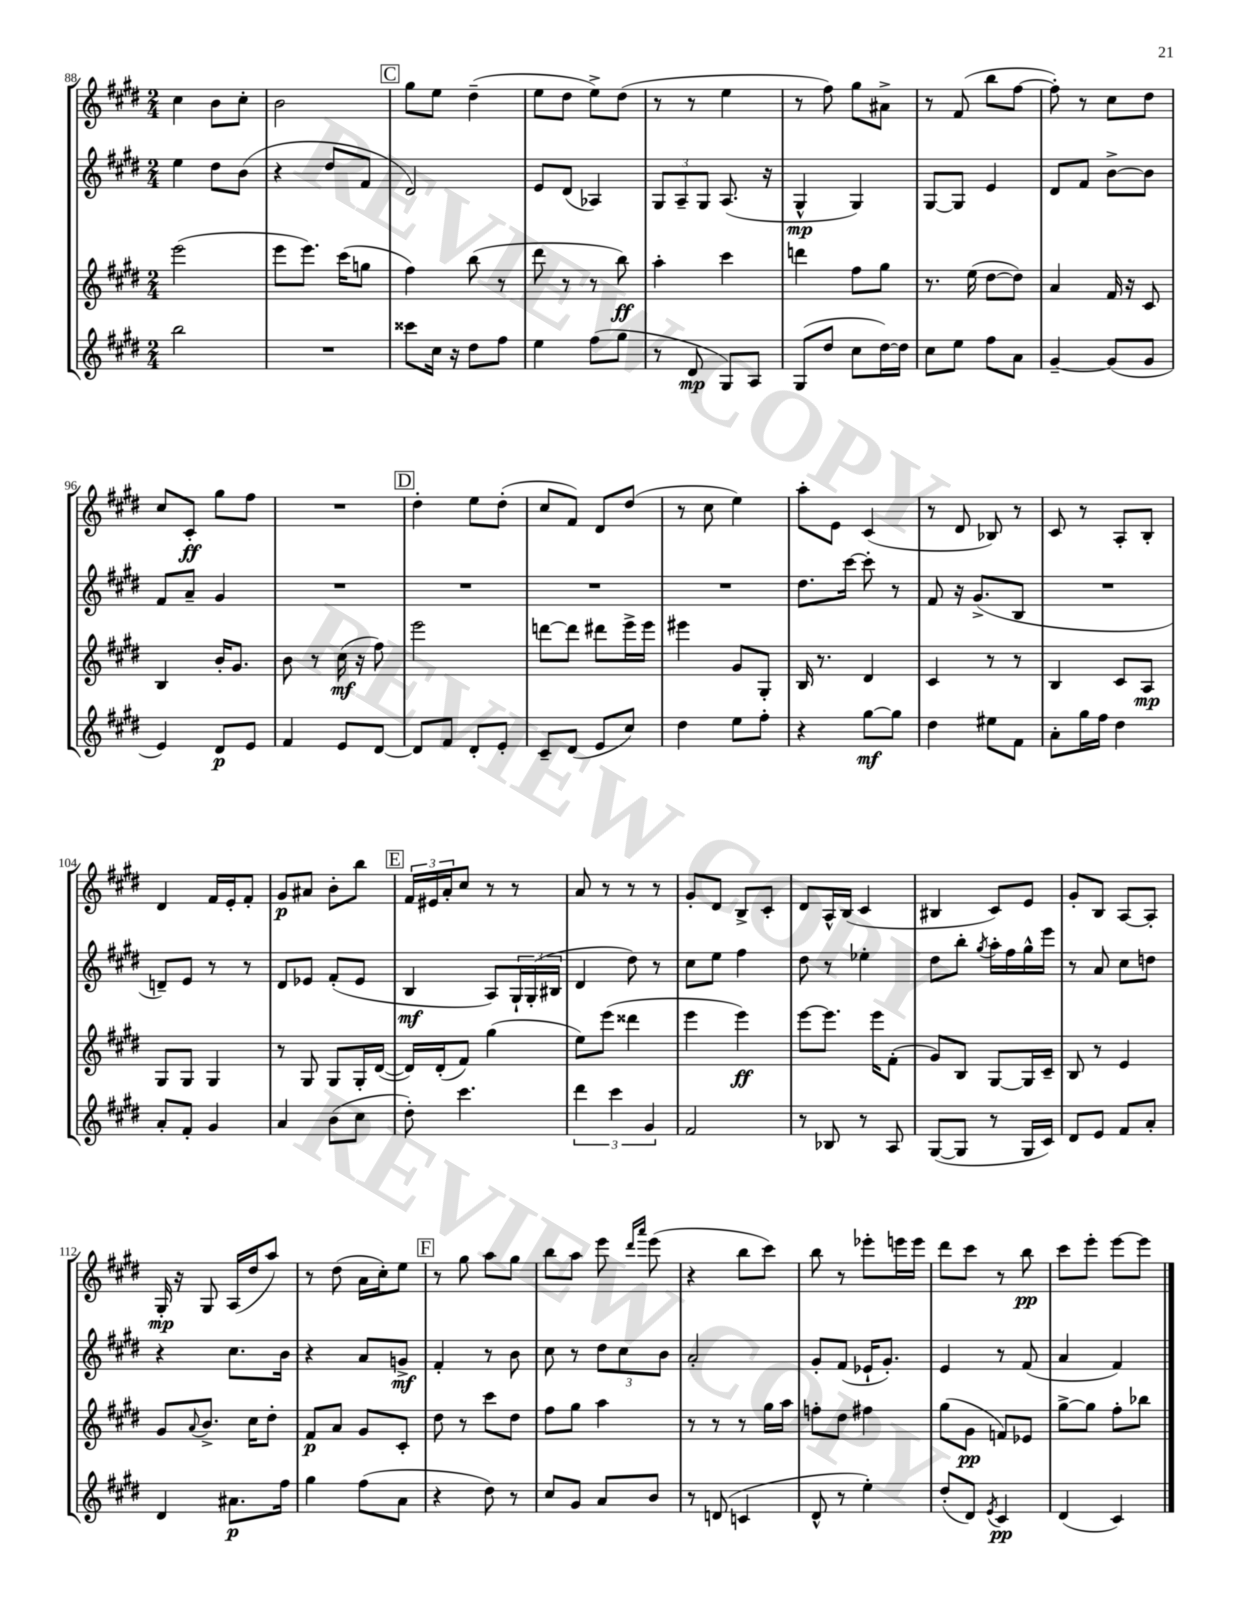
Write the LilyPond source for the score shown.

<<
\new StaffGroup <<
\new Staff = "s0" {
    \clef treble \key e \major \numericTimeSignature \time 2/4
    cis''4 b'8 cis''8-. |
    b'2 |
    \mark \markup { \box "C" } gis''8 e''8 dis''4--( |
    e''8 dis''8 e''8->) dis''8( |
    r8 r8 e''4 |
    r8 fis''8) gis''8 ais'8-> |
    r8 fis'8( b''8 fis''8~ |
    fis''8-.) r8 cis''8 dis''8 |
    cis''8 cis'8-.\ff gis''8 fis''8 |
    R2 |
    \mark \markup { \box "D" } dis''4-. e''8 dis''8-.( |
    cis''8 fis'8) dis'8 dis''8( |
    r8 cis''8 e''4) |
    a''8-. e'8 cis'4( |
    r8 dis'8 bes8) r8 |
    cis'8 r8 a8-. b8-. |
    dis'4 fis'16 e'16-. fis'8-. |
    gis'8\p ais'8 b'8-. b''8 |
    \mark \markup { \box "E" } \tuplet 3/2 { fis'16 eis'16 a'16-. } cis''8 r8 r8 |
    a'8 r8 r8 r8 |
    gis'8-. dis'8 b8-> cis'8-. |
    dis'8 a16-^ b16( cis'4 |
    bis4 cis'8) e'8 |
    gis'8-. b8 a8~ a8-. |
    gis16-.\mp r16 gis8 a16( dis''16 a''8) |
    r8 dis''8( a'16 cis''16-.) e''8 |
    \mark \markup { \box "F" } r8 gis''8 a''8 gis''8 |
    b''8 a''8 e'''8 \grace { dis'''16 a'''16 } e'''8( |
    r4 b''8 cis'''8) |
    b''8 r8 ees'''8-. e'''16 e'''16 |
    dis'''8 cis'''8 r8 b''8\pp |
    cis'''8 e'''8-. e'''8~ e'''8 \bar "|." |
}
\new Staff = "s1" {
    \clef treble \key e \major \numericTimeSignature \time 2/4
    e''4 dis''8 b'8( |
    r4 dis''8 fis'8 |
    \mark \markup { \box "C" } dis'2) |
    e'8 dis'8( aes4) |
    \tuplet 3/2 { gis8 a8-- gis8 } a8.( r16 |
    gis4-^\mp gis4) |
    gis8~ gis8 e'4 |
    dis'8 fis'8 b'8~-> b'8 |
    fis'8 a'8-- gis'4 |
    R2 |
    \mark \markup { \box "D" } R2 |
    R2 |
    R2 |
    dis''8. cis'''16~ cis'''8-. r8 |
    fis'8 r16 gis'8.->( b8 |
    R2 |
    d'8--) e'8 r8 r8 |
    dis'8 ees'8 fis'8-.( ees'8 |
    \mark \markup { \box "E" } b4\mf a8) \tuplet 3/2 { gis16-! gis16-.( bis16 } |
    dis'4 dis''8) r8 |
    cis''8 e''8 fis''4 |
    dis''8 r8 ees''4-. |
    dis''8 b''8-. \acciaccatura { gis''8 } a''16-. fis''16 gis''16-^ e'''16 |
    r8 a'8 cis''8 d''8 |
    r4 cis''8. b'16 |
    r4 a'8 g'8->\mf |
    \mark \markup { \box "F" } fis'4-. r8 b'8 |
    cis''8 r8 \tuplet 3/2 { dis''8 cis''8 b'8 } |
    a'2-. |
    gis'8-. fis'8( ees'16-! gis'8.-.) |
    e'4 r8 fis'8( |
    a'4 fis'4) \bar "|." |
}
\new Staff = "s2" {
    \clef treble \key e \major \numericTimeSignature \time 2/4
    e'''2( |
    e'''8 e'''8.) cis'''16( g''8 |
    \mark \markup { \box "C" } fis''4) b''8( r8 |
    dis'''8 r8 r8 b''8\ff) |
    a''4-. cis'''4 |
    d'''4 fis''8 gis''8 |
    r8. e''16( dis''8~ dis''8) |
    a'4 fis'16 r16 cis'8 |
    b4 b'16-. gis'8. |
    b'8 r8 cis''16\mf( r16 fis''8) |
    \mark \markup { \box "D" } e'''2 |
    d'''8~ d'''8 dis'''8 e'''16-> e'''16 |
    eis'''4 gis'8 gis8-. |
    b16 r8. dis'4 |
    cis'4 r8 r8 |
    b4 cis'8 a8\mp |
    gis8 gis8 gis4 |
    r8 gis8 gis8 gis16-. dis'16~( |
    \mark \markup { \box "E" } dis'16) dis'16-.( fis'8) gis''4( |
    e''8) e'''8( disis'''4 |
    e'''4 e'''4\ff) |
    e'''8~ e'''8. e'''16 fis'8-.( |
    gis'8) b8 gis8~ gis16 cis'16-- |
    b8 r8 e'4 |
    gis'8 \appoggiatura { a'8 } b'8.-> cis''16 dis''8-. |
    fis'8\p a'8 gis'8 cis'8-. |
    \mark \markup { \box "F" } dis''8 r8 cis'''8 dis''8 |
    fis''8 gis''8 a''4 |
    r8 r8 r8 gis''16 a''16 |
    f''8-. dis''8 fis''4 |
    gis''8( gis'8\pp f'8) ees'8 |
    gis''8~-> gis''8 fis''8-. bes''8 \bar "|." |
}
\new Staff = "s3" {
    \clef treble \key e \major \numericTimeSignature \time 2/4
    b''2 |
    R2 |
    \mark \markup { \box "C" } cisis'''8 cis''16 r16 dis''8 fis''8 |
    e''4 fis''8( gis''8 |
    r8 dis'8\mp gis8) a8 |
    gis8( dis''8 cis''8 dis''16~) dis''16 |
    cis''8 e''8 fis''8 a'8 |
    gis'4~-- gis'8( gis'8 |
    e'4) dis'8\p e'8 |
    fis'4 e'8 dis'8~ |
    \mark \markup { \box "D" } dis'8 fis'8 dis'8-. e'8-. |
    cis'8-- dis'8( e'8 cis''8) |
    dis''4 e''8 fis''8-. |
    r4 gis''8~\mf gis''8 |
    dis''4 eis''8 fis'8 |
    a'8-. gis''16 fis''16 dis''4 |
    a'8-. fis'8-. gis'4 |
    a'4 b'8( cis''8 |
    \mark \markup { \box "E" } dis''8-.) cis'''4. |
    \tuplet 3/2 { dis'''4 cis'''4 gis'4 } |
    fis'2 |
    r8 bes8 r8 a8 |
    gis8~( gis8 r8 gis16 cis'16) |
    dis'8 e'8 fis'8 a'8-. |
    dis'4 ais'8.\p fis''16 |
    gis''4 fis''8( a'8 |
    \mark \markup { \box "F" } r4 dis''8) r8 |
    cis''8 gis'8 a'8 b'8 |
    r8 d'8( c'4 |
    dis'8-^ r8 e''4-.) |
    dis''8-.( dis'8) \acciaccatura { e'8 } cis'4\pp |
    dis'4( cis'4) \bar "|." |
}
>>
>>
\layout { \context { \Score currentBarNumber = #88 } }
